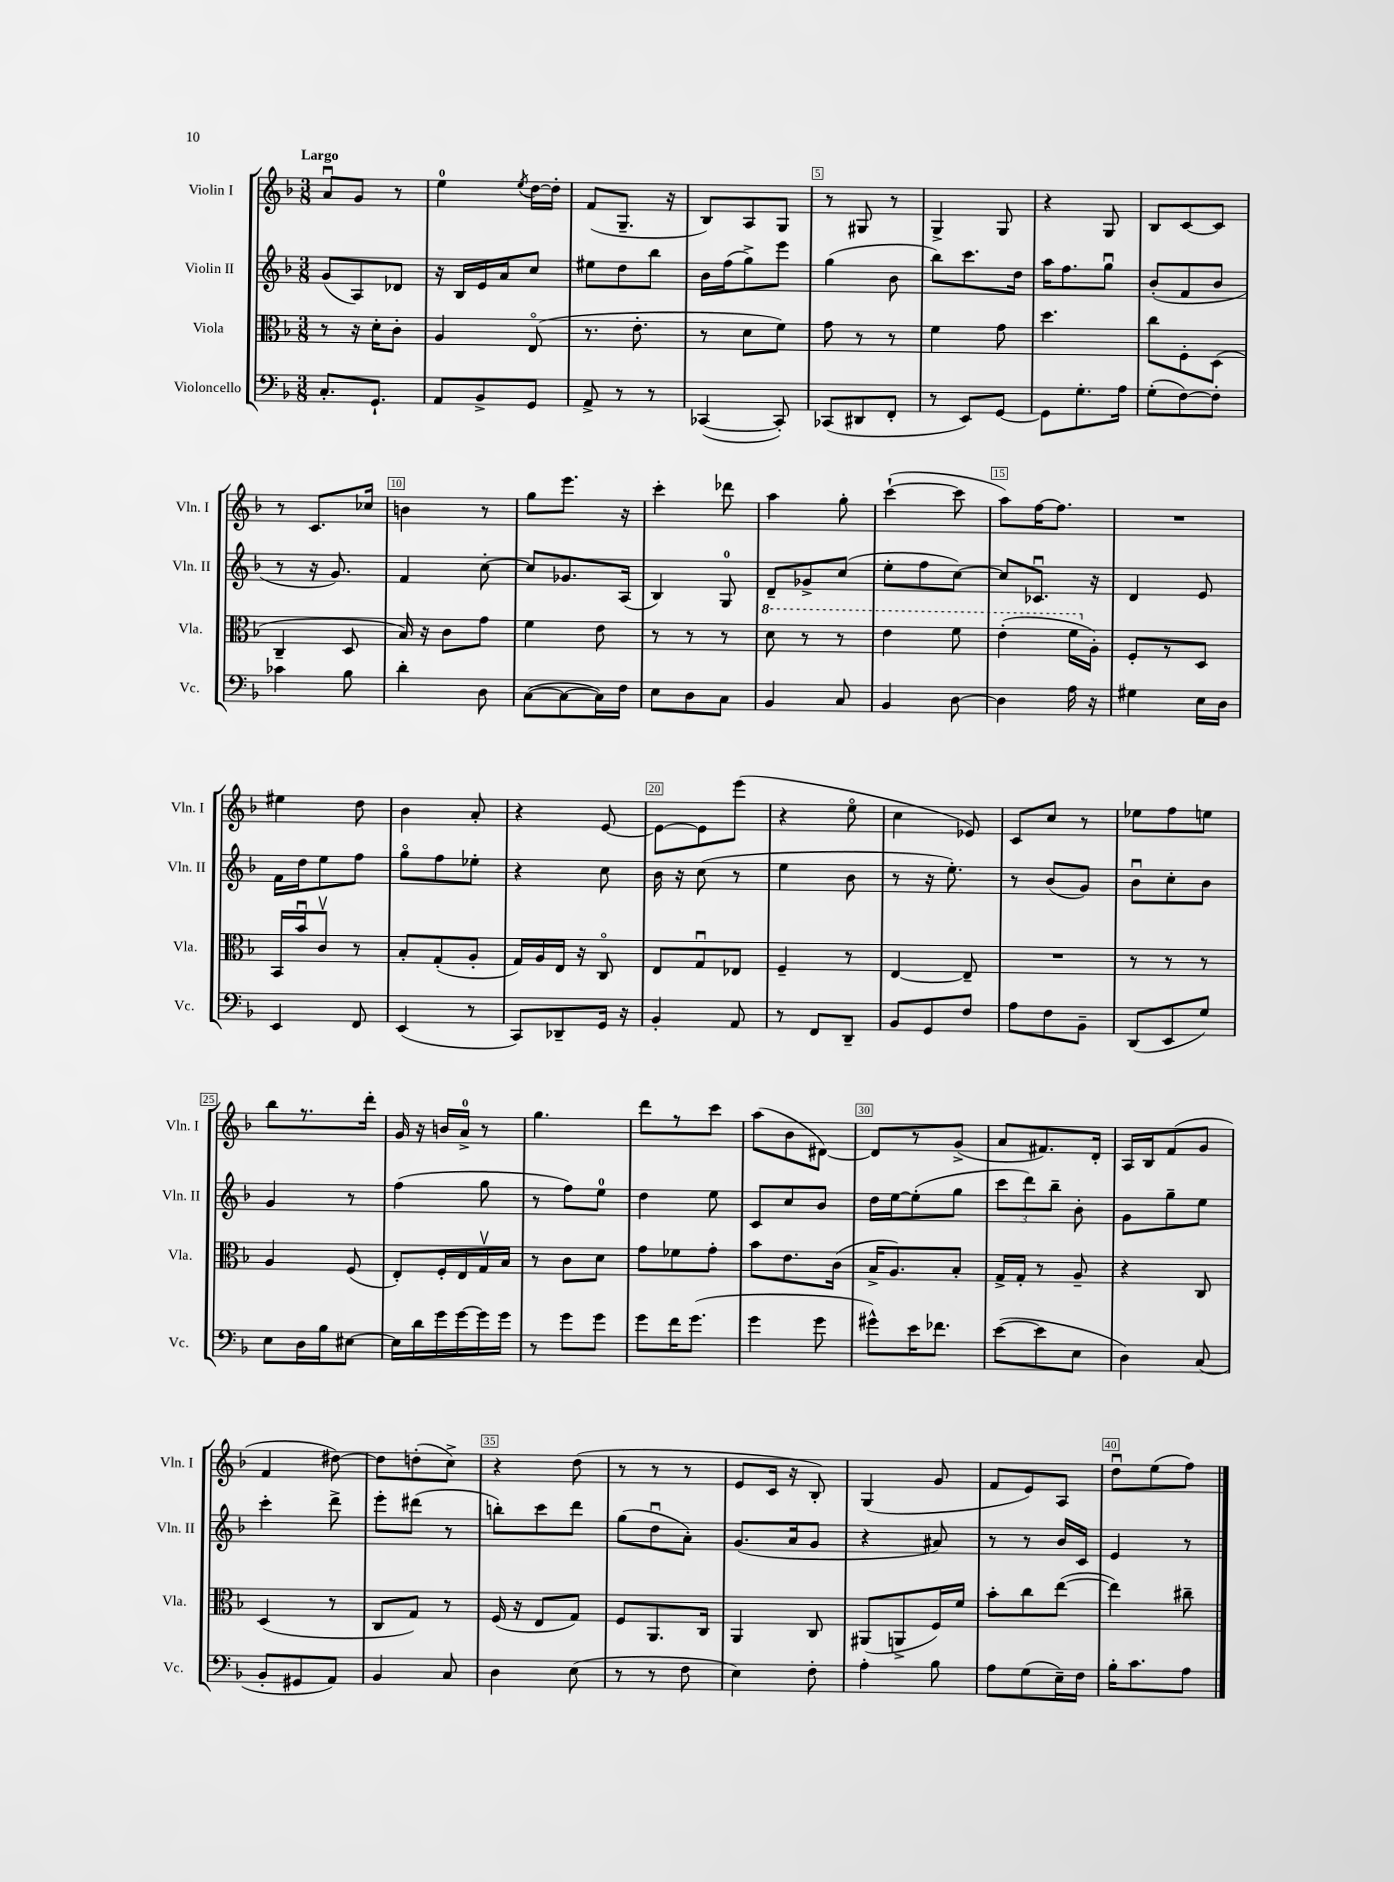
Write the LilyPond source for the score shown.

<<
\new StaffGroup <<
\new Staff = "s0" \with { instrumentName = "Violin I" shortInstrumentName = "Vln. I" } {
    \clef treble \key f \major \numericTimeSignature \time 3/8 \tempo "Largo"
    \autoBeamOff a'8[\downbow g'8] r8 |
    e''4-0 \acciaccatura { e''8 } d''16[~ d''16]-. |
    f'8[( g8.]-- r16 |
    bes8[) a8 g8] |
    r8 gis8 r8 |
    g4-> g8 |
    r4 g8 |
    bes8[ c'8~ c'8] |
    r8 c'8.[ ces''16] |
    b'4 r8 |
    g''8[ e'''8.] r16 |
    c'''4-. des'''8 |
    a''4 g''8-. |
    c'''4~-!( c'''8 |
    a''8[) f''16~ f''8.] |
    R4. |
    eis''4 d''8 |
    bes'4 a'8-. |
    r4 e'8~ |
    e'8[~ e'8 e'''8]( |
    r4 e''8\flageolet |
    c''4 ees'8) |
    c'8[ c''8] r8 |
    ees''8[ f''8 e''8] |
    bes''8[ r8. d'''16]-. |
    g'16 r16 b'16[ a'16]-0-> r8 |
    g''4. |
    d'''8[ r8 c'''8] |
    a''8[( bes'8 dis'8]~) |
    dis'8[ r8 g'8]->( |
    a'8[ fis'8.) d'16]-. |
    a16[ bes16 f'8( g'8] |
    f'4 dis''8~) |
    dis''8[ d''8-.( c''8]->) |
    r4 d''8( |
    r8 r8 r8 |
    e'8[ c'16] r16 bes8-.) |
    g4( g'8 |
    f'8[ e'8) a8] |
    d''8[\downbow e''8( f''8]) \bar "|." |
}
\new Staff = "s1" \with { instrumentName = "Violin II" shortInstrumentName = "Vln. II" } {
    \clef treble \key f \major \numericTimeSignature \time 3/8
    \autoBeamOff g'8[( a8) des'8] |
    r16 bes16[ e'16 a'16 c''8] |
    eis''8[ d''8 bes''8] |
    bes'16[ f''16( g''8->) e'''8] |
    g''4( bes'8 |
    bes''8[) c'''8. d''16] |
    a''16[ f''8. g''8]\downbow |
    bes'8[-.( f'8 bes'8] |
    r8 r16 g'8.) |
    f'4 c''8~-. |
    c''8[ ges'8. a16]( |
    bes4) g8-0 |
    d'8[-- ges'8-> c''8]( |
    e''8[-. f''8 c''8]~) |
    c''8[ ces'8.]\downbow r16 |
    d'4 e'8 |
    f'16[ d''16 e''8 f''8] |
    g''8[\flageolet f''8 ees''8]-. |
    r4 c''8 |
    bes'16 r16 c''8( r8 |
    e''4 bes'8 |
    r8 r16 e''8.-.) |
    r8 bes'8[( g'8]) |
    bes'8[\downbow c''8-. bes'8] |
    g'4 r8 |
    f''4( g''8 |
    r8 f''8[) e''8]-0 |
    d''4 e''8 |
    c'8[ c''8 bes'8] |
    d''16[ e''16~ e''8-.( g''8] |
    \tuplet 3/2 { c'''8[ d'''8) bes''8]-- } bes'8-. |
    g'8[ g''8-- e''8] |
    c'''4-. d'''8-> |
    e'''8[-. dis'''8]( r8 |
    b''8[-.) c'''8 d'''8] |
    g''8[( d''8\downbow a'8]-.) |
    g'8.[( a'16 g'8] |
    r4 ais'8) |
    r8 r8 bes'16[ c'16] |
    e'4 r8 \bar "|." |
}
\new Staff = "s2" \with { instrumentName = "Viola" shortInstrumentName = "Vla." } {
    \clef alto \key f \major \numericTimeSignature \time 3/8
    \autoBeamOff r8 r16 d'16[-. c'8]-. |
    a4 e8\flageolet( |
    r8. e'8.-. |
    r8 d'8[ f'8]) |
    g'8 r8 r8 |
    f'4 g'8 |
    d''4. |
    c''8[ f8-. d8]( |
    c4-- d8 |
    bes16) r16 c'8[ g'8] |
    f'4 e'8 |
    r8 r8 r8 |
    \ottava #1 d''8 r8 r8 |
    e''4 f''8 |
    e''4-.( f''16[ \ottava #0 a16]-.) |
    f8[-. r8 d8] |
    bes,16[ bes'16\downbow c'8]\upbow r8 |
    bes8[-. g8-.( a8]-. |
    g16[) a16 e16] r16 c8\flageolet |
    e8[ g8\downbow ees8] |
    f4-- r8 |
    e4~ e8-- |
    R4. |
    r8 r8 r8 |
    a4 f8( |
    e8[-.) f16-. e16 g16\upbow bes16] |
    r8 c'8[ d'8] |
    g'8[ fes'8 g'8]-. |
    bes'8[ e'8. c'16]( |
    bes16[-> a8.) bes8]-. |
    g16[-> g16]-. r8 a8-- |
    r4 c8 |
    d4( r8 |
    c8[ g8]) r8 |
    f16( r16 e8[ g8]) |
    f8[ a,8. c16] |
    a,4 c8 |
    ais,8[( a,8-> f16) f'16] |
    bes'8[-. c''8 e''8]~( |
    e''4) cis''8-- \bar "|." |
}
\new Staff = "s3" \with { instrumentName = "Violoncello" shortInstrumentName = "Vc." } {
    \clef bass \key f \major \numericTimeSignature \time 3/8
    \autoBeamOff c8.[-. g,8.]-! |
    a,8[ bes,8-> g,8] |
    a,8-> r8 r8 |
    ces,4~( ces,8-.) |
    ces,8[( dis,8 f,8]-. |
    r8 e,8[) g,8]~ |
    g,8[ g8.-. a16] |
    g8[-.( f8~) f8]-. |
    ces'4 bes8 |
    d'4-. d8 |
    c8[~( c8~ c16) f16] |
    e8[ d8 c8] |
    bes,4 c8 |
    bes,4 d8~ |
    d4 a16 r16 |
    gis4 e16[ d16] |
    e,4 f,8 |
    e,4( r8 |
    c,8[) des,8-- g,16] r16 |
    bes,4-. a,8 |
    r8 f,8[ d,8]-- |
    bes,8[ g,8 f8] |
    a8[ f8 bes,8]-- |
    d,8[( e,8 g8]) |
    e8[ d16 bes16 eis8]~ |
    eis16[ d'16 g'16 g'16~ g'16 g'16] |
    r8 g'8[ g'8] |
    g'8[ f'16 g'8.]( |
    g'4 g'8 |
    gis'8[-^) e'16 fes'8.] |
    e'8[~( e'8 e8] |
    d4) c8( |
    bes,8[-. gis,8 a,8]) |
    bes,4 c8 |
    d4 e8( |
    r8 r8 f8 |
    e4) f8-. |
    a4-. bes8 |
    a8[ g8( e16--) f16] |
    bes16[-. c'8. a8] \bar "|." |
}
>>
>>
\layout { \context { \Score \override BarNumber.break-visibility = ##(#f #t #t) barNumberVisibility = #(every-nth-bar-number-visible 5) \override BarNumber.stencil = #(make-stencil-boxer 0.1 0.3 ly:text-interface::print) } }
